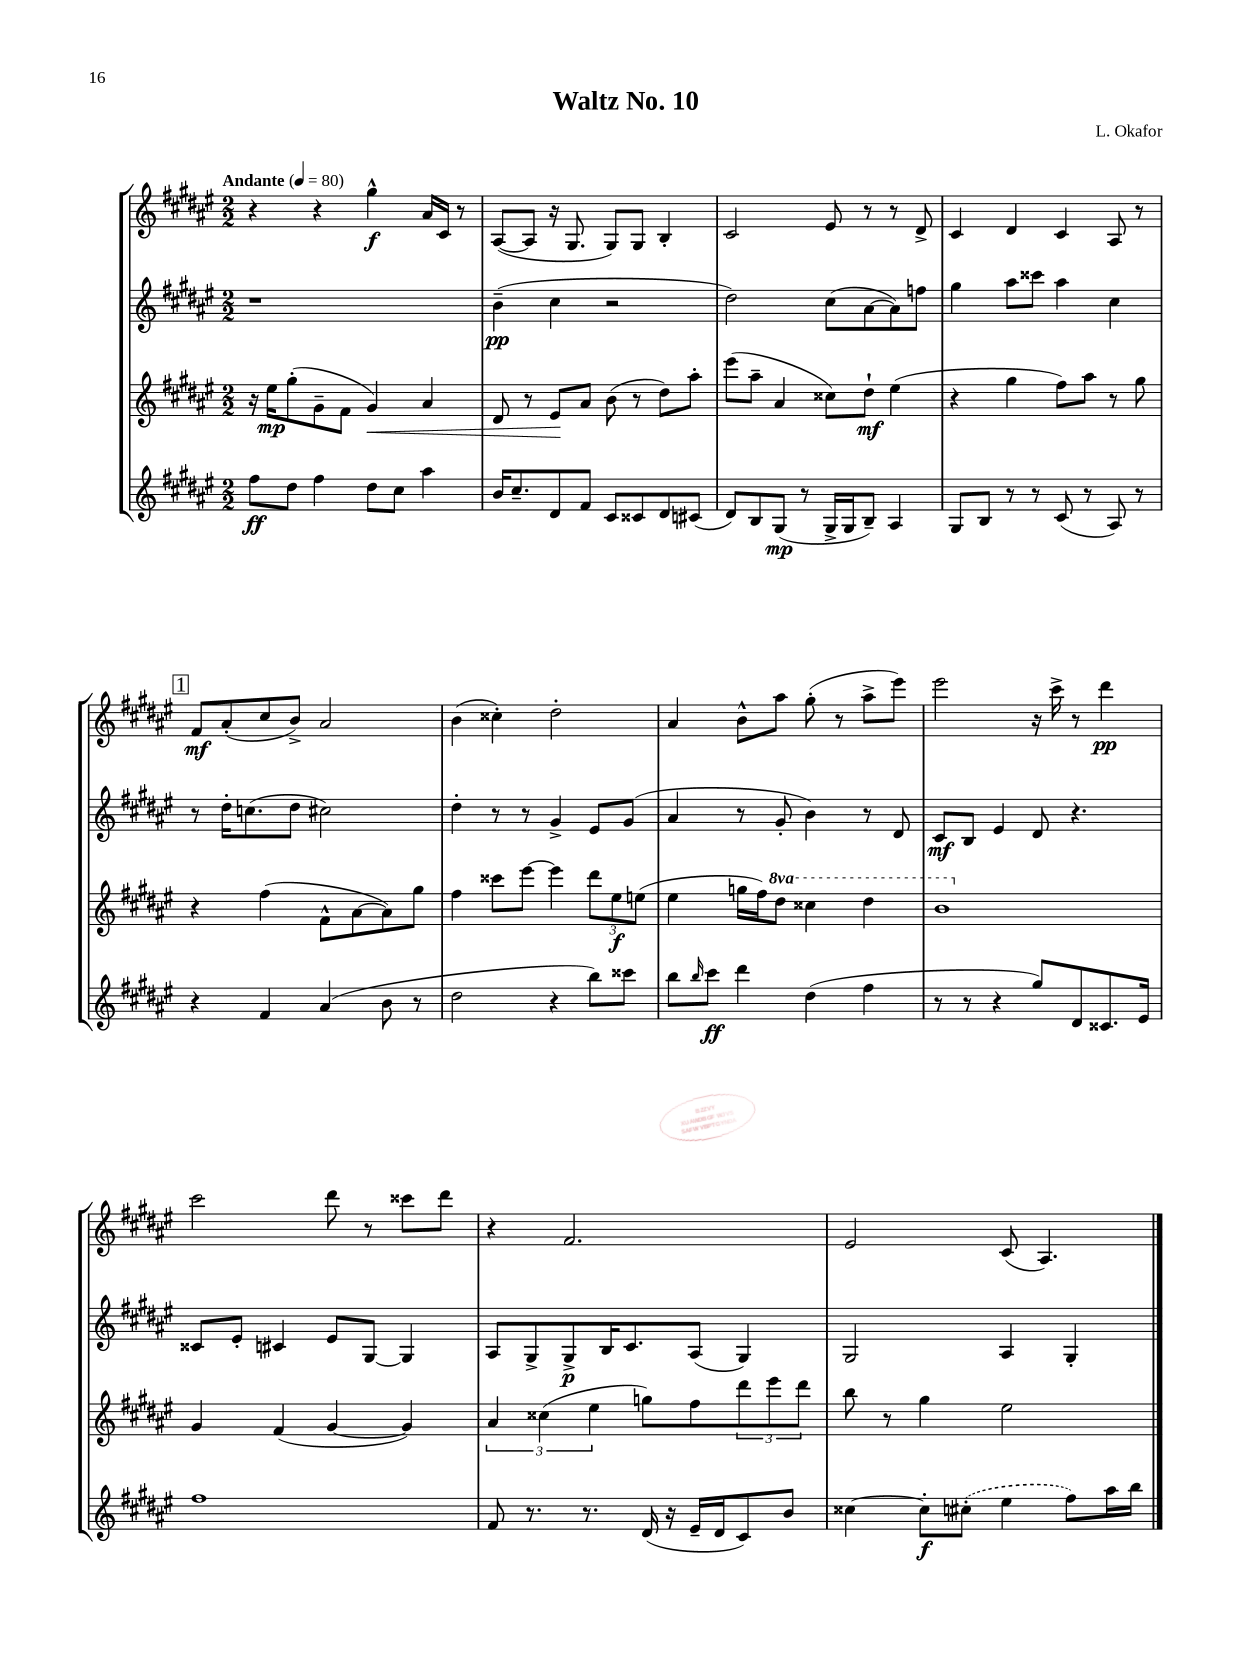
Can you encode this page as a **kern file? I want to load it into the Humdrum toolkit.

**kern	**dynam	**kern	**dynam	**kern	**dynam	**kern	**dynam
*part4	*part4	*part3	*part3	*part2	*part2	*part1	*part1
*staff4	*staff4	*staff3	*staff3	*staff2	*staff2	*staff1	*staff1
*clefG2	*	*clefG2	*	*clefG2	*	*clefG2	*
*k[f#c#g#d#a#e#]	*	*k[f#c#g#d#a#e#]	*	*k[f#c#g#d#a#e#]	*	*k[f#c#g#d#a#e#]	*
*M2/2	*	*M2/2	*	*M2/2	*	*M2/2	*
*MM80	*	*MM80	*	*MM80	*	*MM80	*
=1	=1	=1	=1	=1	=1	=1	=1
!	!	!	!	!	!	!LO:TX:a:B:t=Andante	!
8ff#\L	ff	16r	.	1r	.	4r	.
.	.	16ee#\KL	mp	.	.	.	.
8dd#\J	.	(8gg#'\	.	.	.	.	.
4ff#\	.	8g#~\	.	.	.	4r	.
.	.	8f#\J	.	.	.	.	.
!	!	!	!LO:HP:b	!	!	!	!
8dd#\L	.	4g#/)	<	.	.	4gg#^^\	f
8cc#\J	.	.	.	.	.	.	.
4aa#\	.	4a#/	.	.	.	16a#/LL	.
.	.	.	.	.	.	16c#/JJ	.
.	.	.	.	.	.	8r	.
=2	=2	=2	=2	=2	=2	=2	=2
16b/KL	.	8d#/	.	(4b~\	pp	([8A#/L	.
8.cc#~/	.	.	.	.	.	.	.
.	.	8r	.	.	.	8A#/J]	.
8d#/	.	8e#/L	.	4cc#\	.	16r	.
.	.	.	.	.	.	8.G#/	.
8f#/J	.	8a#/J	[	.	.	.	.
8c#/L	.	(8b\	.	2r	.	8G#/L)	.
8c##X/	.	8r	.	.	.	8G#/J	.
8d#/	.	8dd#\L)	.	.	.	4B'/	.
(8c#X/J	.	8aa#'\J	.	.	.	.	.
=3	=3	=3	=3	=3	=3	=3	=3
8d#/L)	.	(8eee#\L	.	2dd#\)	.	2c#/	.
8B/	.	8aa#~\J	.	.	.	.	.
(8G#/J	mp	4a#/	.	.	.	.	.
8r	.	.	.	.	.	.	.
16G#^/LL	.	8cc##X\L)	.	(8cc#\L	.	8e#/	.
16G#/J	.	.	.	.	.	.	.
8B~/J)	.	8dd#`\J	mf	[8a#\	.	8r	.
4A#/	.	(4ee#\	.	8a#\])	.	8r	.
.	.	.	.	8ffn\J	.	8d#^/	.
=4	=4	=4	=4	=4	=4	=4	=4
8G#/L	.	4r	.	4gg#\	.	4c#/	.
8B/J	.	.	.	.	.	.	.
8r	.	4gg#\	.	8aa#\L	.	4d#/	.
8r	.	.	.	8ccc##X\J	.	.	.
(8c#/	.	8ff#\L)	.	4aa#\	.	4c#/	.
8r	.	8aa#\J	.	.	.	.	.
8A#/)	.	8r	.	4cc#\	.	8A#/	.
8r	.	8gg#\	.	.	.	8r	.
!!LO:LB:g=z
!!LO:REH:place=s1:t=1
=5	=5	=5	=5	=5	=5	=5	=5
4r	.	4r	.	8r	.	8f#/L	mf
.	.	.	.	16dd#'\KL	.	(8a#'/	.
.	.	.	.	(8.ccn\	.	.	.
4f#/	.	(4ff#\	.	.	.	8cc#/	.
.	.	.	.	8dd#\J	.	8b^/J)	.
(4a#/	.	8f#^^\L	.	2cc#X\)	.	2a#/	.
.	.	[8a#\	.	.	.	.	.
8b\	.	8a#\])	.	.	.	.	.
8r	.	8gg#\J	.	.	.	.	.
=6	=6	=6	=6	=6	=6	=6	=6
2dd#\	.	4ff#\	.	4dd#'\	.	(4b\	.
.	.	8ccc##X\L	.	8r	.	4cc##X'\)	.
.	.	[8eee#\J	.	8r	.	.	.
4r	.	4eee#\]	.	4g#^/	.	2dd#'\	.
8bb\L)	.	12ddd#\L	.	8e#/L	.	.	.
.	.	12ee#\	f	.	.	.	.
8ccc##X\J	.	.	.	(8g#/J	.	.	.
.	.	(12een\J	.	.	.	.	.
=7	=7	=7	=7	=7	=7	=7	=7
8bb\L	.	4ee#\	.	4a#/	.	4a#/	.
16qqbb/	.	.	.	.	.	.	.
8ccc#\J	ff	.	.	.	.	.	.
4ddd#\	.	16ggn\LL	.	8r	.	8b^^\L	.
.	.	16ff#\J)	.	.	.	.	.
*	*	*8va	*	*	*	*	*
.	.	8ddd#\J	.	8g#'/	.	8aa#\J	.
(4dd#\	.	4ccc##X\	.	4b\)	.	(8gg#'\	.
.	.	.	.	.	.	8r	.
4ff#\	.	4ddd#\	.	8r	.	8aa#^\L	.
.	.	.	.	8d#/	.	8eee#\J)	.
=8	=8	=8	=8	=8	=8	=8	=8
8r	.	1bb	.	8c#/L	mf	2eee#\	.
8r	.	.	.	8B/J	.	.	.
4r	.	.	.	4e#/	.	.	.
8gg#/L)	.	.	.	8d#/	.	16r	.
.	.	.	.	.	.	16ccc#^\	.
8d#/	.	.	.	4.r	.	8r	.
8.c##X/	.	.	.	.	.	4ddd#\	pp
16e#/Jk	.	.	.	.	.	.	.
!!LO:LB:g=z
=9	=9	=9	=9	=9	=9	=9	=9
*	*	*X8va	*	*	*	*	*
1ff#	.	4g#/	.	8c##X/L	.	2ccc#\	.
.	.	.	.	8e#'/J	.	.	.
.	.	(4f#/	.	4c#X/	.	.	.
.	.	[4g#/	.	8e#/L	.	8ddd#\	.
.	.	.	.	[8G#/J	.	8r	.
.	.	4g#/])	.	4G#/]	.	8ccc##X\L	.
.	.	.	.	.	.	8ddd#\J	.
=10	=10	=10	=10	=10	=10	=10	=10
8f#/	.	6a#/	.	8A#/L	.	4r	.
8.r	.	.	.	8G#^/	.	.	.
.	.	(6cc##X\	.	.	.	.	.
.	.	.	.	8G#^/	p	2.f#/	.
8.r	.	.	.	.	.	.	.
.	.	6ee#\	.	.	.	.	.
.	.	.	.	16B/K	.	.	.
.	.	.	.	8.c#/	.	.	.
(16d#/	.	8ggn\L)	.	.	.	.	.
16r	.	.	.	.	.	.	.
16e#~/LL	.	8ff#\	.	(8A#/J	.	.	.
16d#/J	.	.	.	.	.	.	.
8c#/)	.	12ddd#\	.	4G#/)	.	.	.
.	.	12eee#\	.	.	.	.	.
8b/J	.	.	.	.	.	.	.
.	.	12ddd#\J	.	.	.	.	.
=11	=11	=11	=11	=11	=11	=11	=11
[4cc##X\	.	8bb\	.	2G#/	.	2e#/	.
.	.	8r	.	.	.	.	.
8cc##'\L]	f	4gg#\	.	.	.	.	.
(8cc#X'\J	.	.	.	.	.	.	.
4ee#\	.	2ee#\	.	4A#/	.	(8c#/	.
.	.	.	.	.	.	4.A#/)	.
8ff#\L)	.	.	.	4G#'/	.	.	.
16aa#\L	.	.	.	.	.	.	.
16bb\JJ	.	.	.	.	.	.	.
==	==	==	==	==	==	==	==
*-	*-	*-	*-	*-	*-	*-	*-
